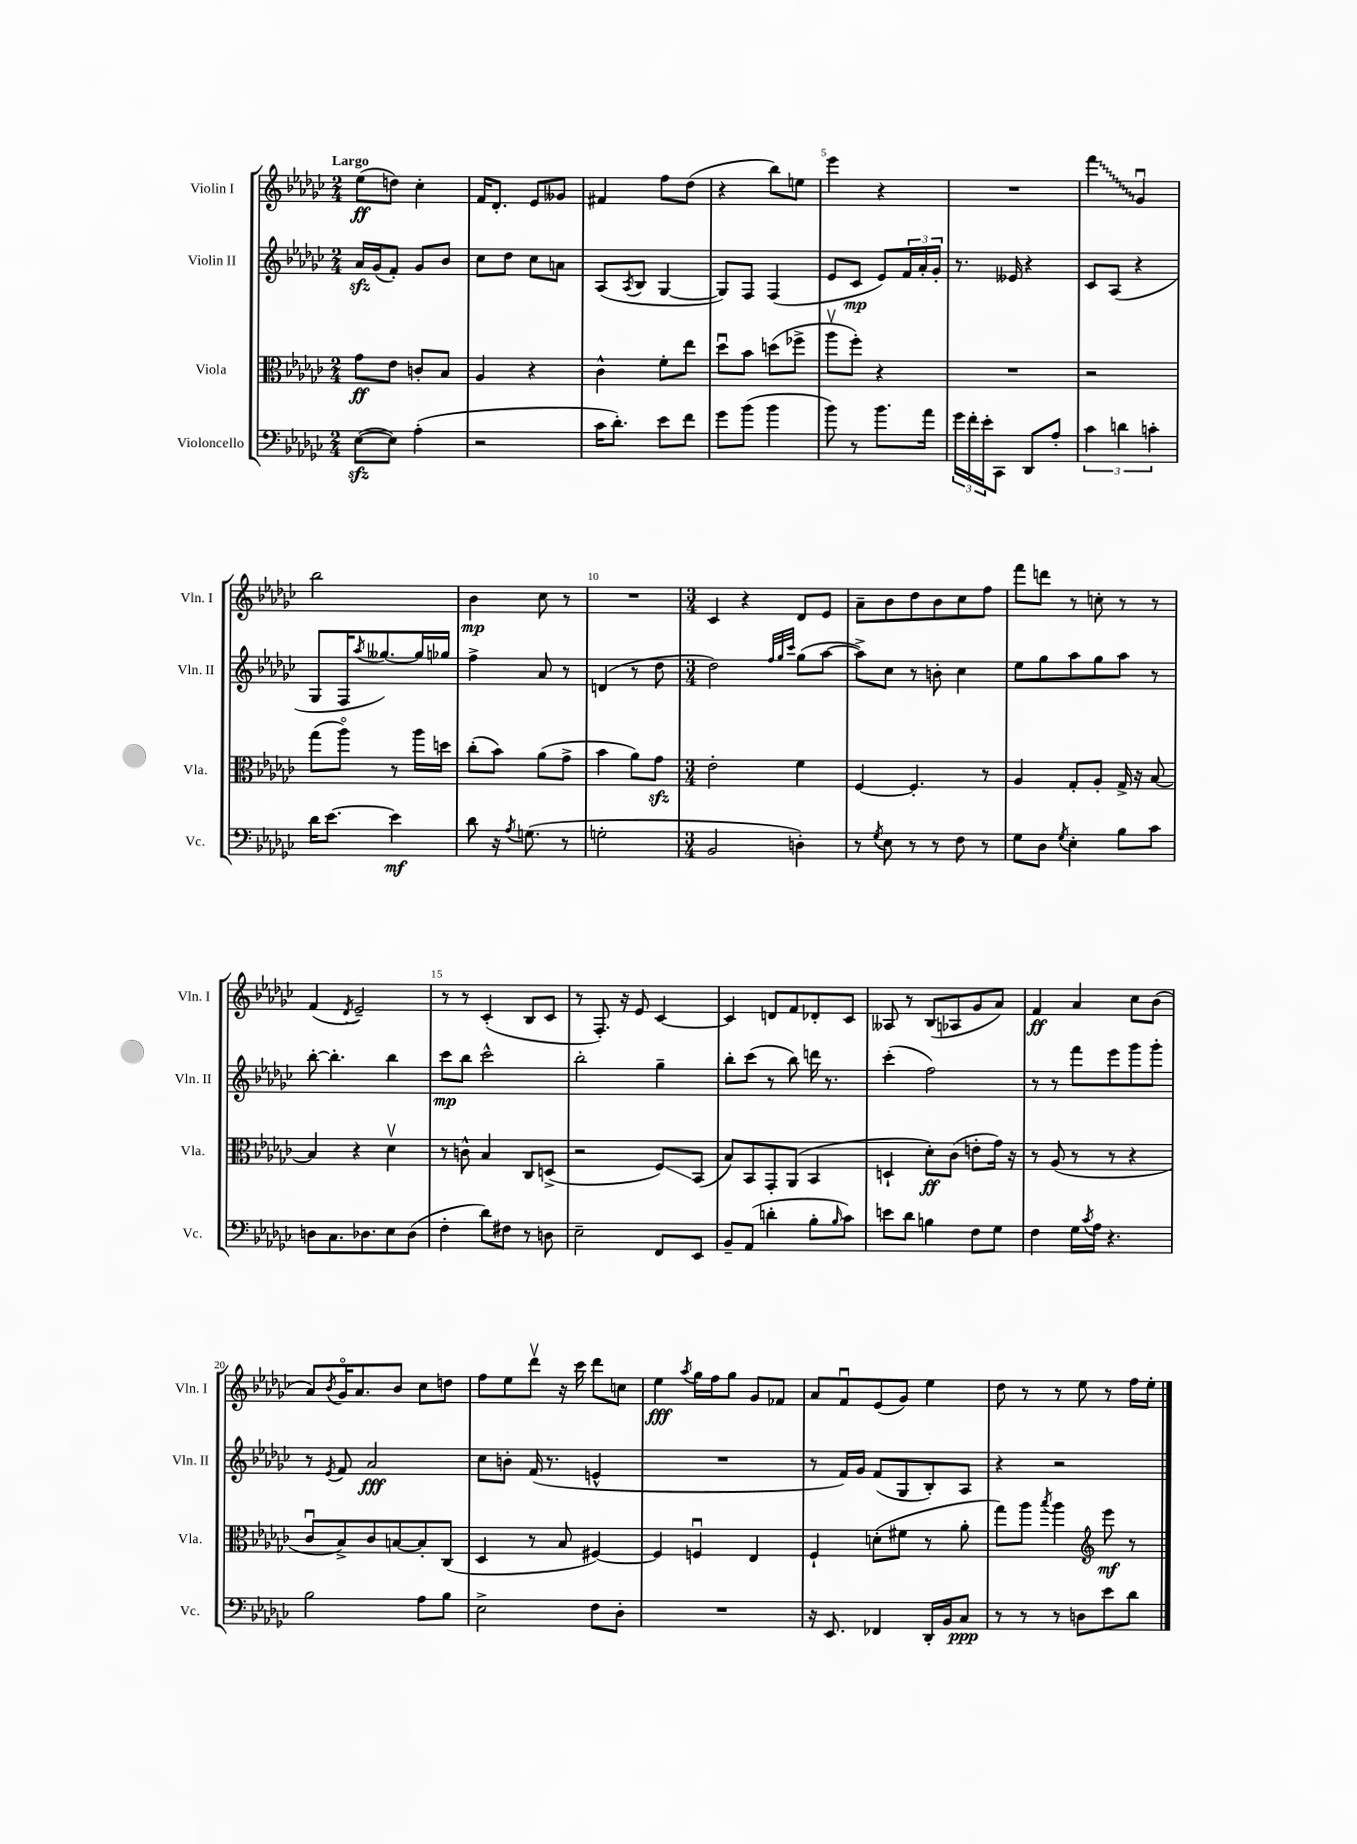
<<
\new StaffGroup <<
\new Staff = "s0" \with { instrumentName = "Violin I" shortInstrumentName = "Vln. I" } {
    \clef treble \key ges \major \numericTimeSignature \time 2/4 \tempo "Largo"
    ees''8\ff( d''8) ces''4-. |
    f'16 des'8.-. ees'8 geses'8 |
    fis'4 f''8 des''8( |
    r4 bes''8) e''8 |
    ees'''4 r4 |
    R2 |
    \once \override Glissando.style = #'zigzag f'''4\glissando ges'4\downbow |
    bes''2 |
    bes'4\mp ces''8 r8 |
    R2 |
    \numericTimeSignature \time 3/4 ces'4 r4 des'8 ees'8 |
    aes'8-- bes'8 des''8 bes'8 ces''8 f''8 |
    f'''8 d'''8 r8 c''8-. r8 r8 |
    f'4( \acciaccatura { des'8 } ees'2--) |
    r8 r8 ces'4-.( bes8 ces'8 |
    r8 f8.-.) r16 ees'8 ces'4~ |
    ces'4 d'8 f'8 des'8-. ces'8 |
    aeses8 r8 bes8( aes8 ges'8 aes'8) |
    f'4\ff aes'4 ces''8 bes'8( |
    aes'8) \acciaccatura { bes'8 } ges'16\flageolet aes'8. bes'8 ces''8 d''8 |
    f''8 ees''8 des'''8\upbow r16 ces'''16 des'''8 c''8 |
    ees''4\fff \acciaccatura { aes''8 } ges''16 f''16 ges''8 ges'8 fes'8 |
    aes'8 f'8\downbow ees'8( ges'8) ees''4 |
    des''8 r8 r8 ees''8 r8 f''16 ees''16-. \bar "|." |
}
\new Staff = "s1" \with { instrumentName = "Violin II" shortInstrumentName = "Vln. II" } {
    \clef treble \key ges \major \numericTimeSignature \time 2/4
    aes'16\sfz ges'16( f'8-.) ges'8 bes'8 |
    ces''8 des''8 ces''8 a'8 |
    aes8( \acciaccatura { aes8 } bes8 ges4~ |
    ges8) f8 f4( |
    ees'8 ces'8\mp ees'8) \tuplet 3/2 { f'16 aes'16-. ges'16-. } |
    r8. eeses'16 r4 |
    ces'8 aes8( r4 |
    ges8 f16 \acciaccatura { aes''8 } geses''8.~) geses''16 ges''16 |
    f''4-> aes'8 r8 |
    d'4( r8 des''8 |
    \numericTimeSignature \time 3/4 des''2) \grace { f''32 ges''32 ces'''32 } ges''8( aes''8~ |
    aes''8->) ces''8 r8 b'8-. ces''4 |
    ees''8 ges''8 aes''8 ges''8 aes''8 r8 |
    bes''8~-. bes''4.-. bes''4 |
    ces'''8\mp bes''8 ces'''2-^ |
    bes''2-. ges''4-- |
    bes''8-. ces'''8( r8 bes''8) d'''16 r8. |
    ces'''4-.( f''2) |
    r8 r8 f'''8 ees'''8 ges'''8 ges'''8-. |
    r8 \acciaccatura { ees'8 } f'8 aes'2\fff |
    ces''8 b'8-. f'16( r8. e'4-^ |
    R2. |
    r8 f'16) ges'16 f'8( ges8 bes8-.) aes8 |
    r4 r2 \bar "|." |
}
\new Staff = "s2" \with { instrumentName = "Viola" shortInstrumentName = "Vla." } {
    \clef alto \key ges \major \numericTimeSignature \time 2/4
    ges'8\ff ees'8 c'8-. bes8 |
    aes4 r4 |
    ces'4-^ f'8-. ees''8 |
    des''8\downbow bes'8 d''8( fes''8-> |
    aes''8\upbow f''8-.) r4 |
    R2 |
    r2 |
    ges''8( aes''8\flageolet) r8 aes''16 d''16 |
    ces''8-.( bes'8) aes'8( ges'8-> |
    bes'4 aes'8) ges'8\sfz |
    \numericTimeSignature \time 3/4 ees'2-. f'4 |
    f4~ f4.-. r8 |
    aes4 ges8-. aes8-. ges16-> r16 bes8~ |
    bes4 r4 des'4\upbow |
    r8 c'8-^ bes4 ces8 d8->( |
    r2 f8\glissando) bes,8( |
    bes8) bes,8 ges,8-. aes,8( bes,4 |
    d4-! des'8-.\ff) ces'8( e'8-. ges'16) r16 |
    r8 aes8( r8 r8 r4 |
    ces'8\downbow bes8->) ces'8 b8~ b8-. ces8( |
    des4 r8 bes8 fis4~) |
    fis4 f4\downbow ees4 |
    f4-! d'8-.( fis'8 r8 aes'8-. |
    ges''8) aes''8 \acciaccatura { bes''8 } aes''4 \clef treble ees'''8\mf r8 \bar "|." |
}
\new Staff = "s3" \with { instrumentName = "Violoncello" shortInstrumentName = "Vc." } {
    \clef bass \key ges \major \numericTimeSignature \time 2/4
    ees8~\sfz( ees8) aes4-.( |
    r2 |
    ces'16 des'8.-.) ees'8 f'8 |
    ges'8 bes'8( bes'4 |
    bes'8) r8 bes'8. aes'16 |
    \tuplet 3/2 { ges'16 f'16-. ees'16-. } ces,8 des,8 aes8-. |
    \tuplet 3/2 { ces'4 d'4 c'4-. } |
    des'16 ees'8.~ ees'4\mf |
    des'8 r16 \acciaccatura { aes8 } g8.( r8 |
    g2-. |
    \numericTimeSignature \time 3/4 bes,2 d4-.) |
    r8 \acciaccatura { ges8 } ees8 r8 r8 f8 r8 |
    ges8 des8 \acciaccatura { ges8 } ees4-. bes8 ces'8 |
    d8 ces8. des8. ees8 des8( |
    f4-. des'8) fis8 r8 d8 |
    ees2-- f,8 ees,8 |
    bes,8-- aes,8( d'4-. bes8-. \grace { bes16 } ces'8) |
    e'8 des'8 b4 f8 ges8 |
    f4 ges16 \acciaccatura { ces'8 } aes16 r4. |
    bes2 aes8 bes8 |
    ees2-> f8 des8-. |
    R2. |
    r16 ees,8. fes,4 des,16-. bes,16 ces8\ppp |
    r8 r8 r8 d8 ees'8 des'8 \bar "|." |
}
>>
>>
\layout { \context { \Score \override BarNumber.break-visibility = ##(#f #t #t) barNumberVisibility = #(every-nth-bar-number-visible 5) } }
